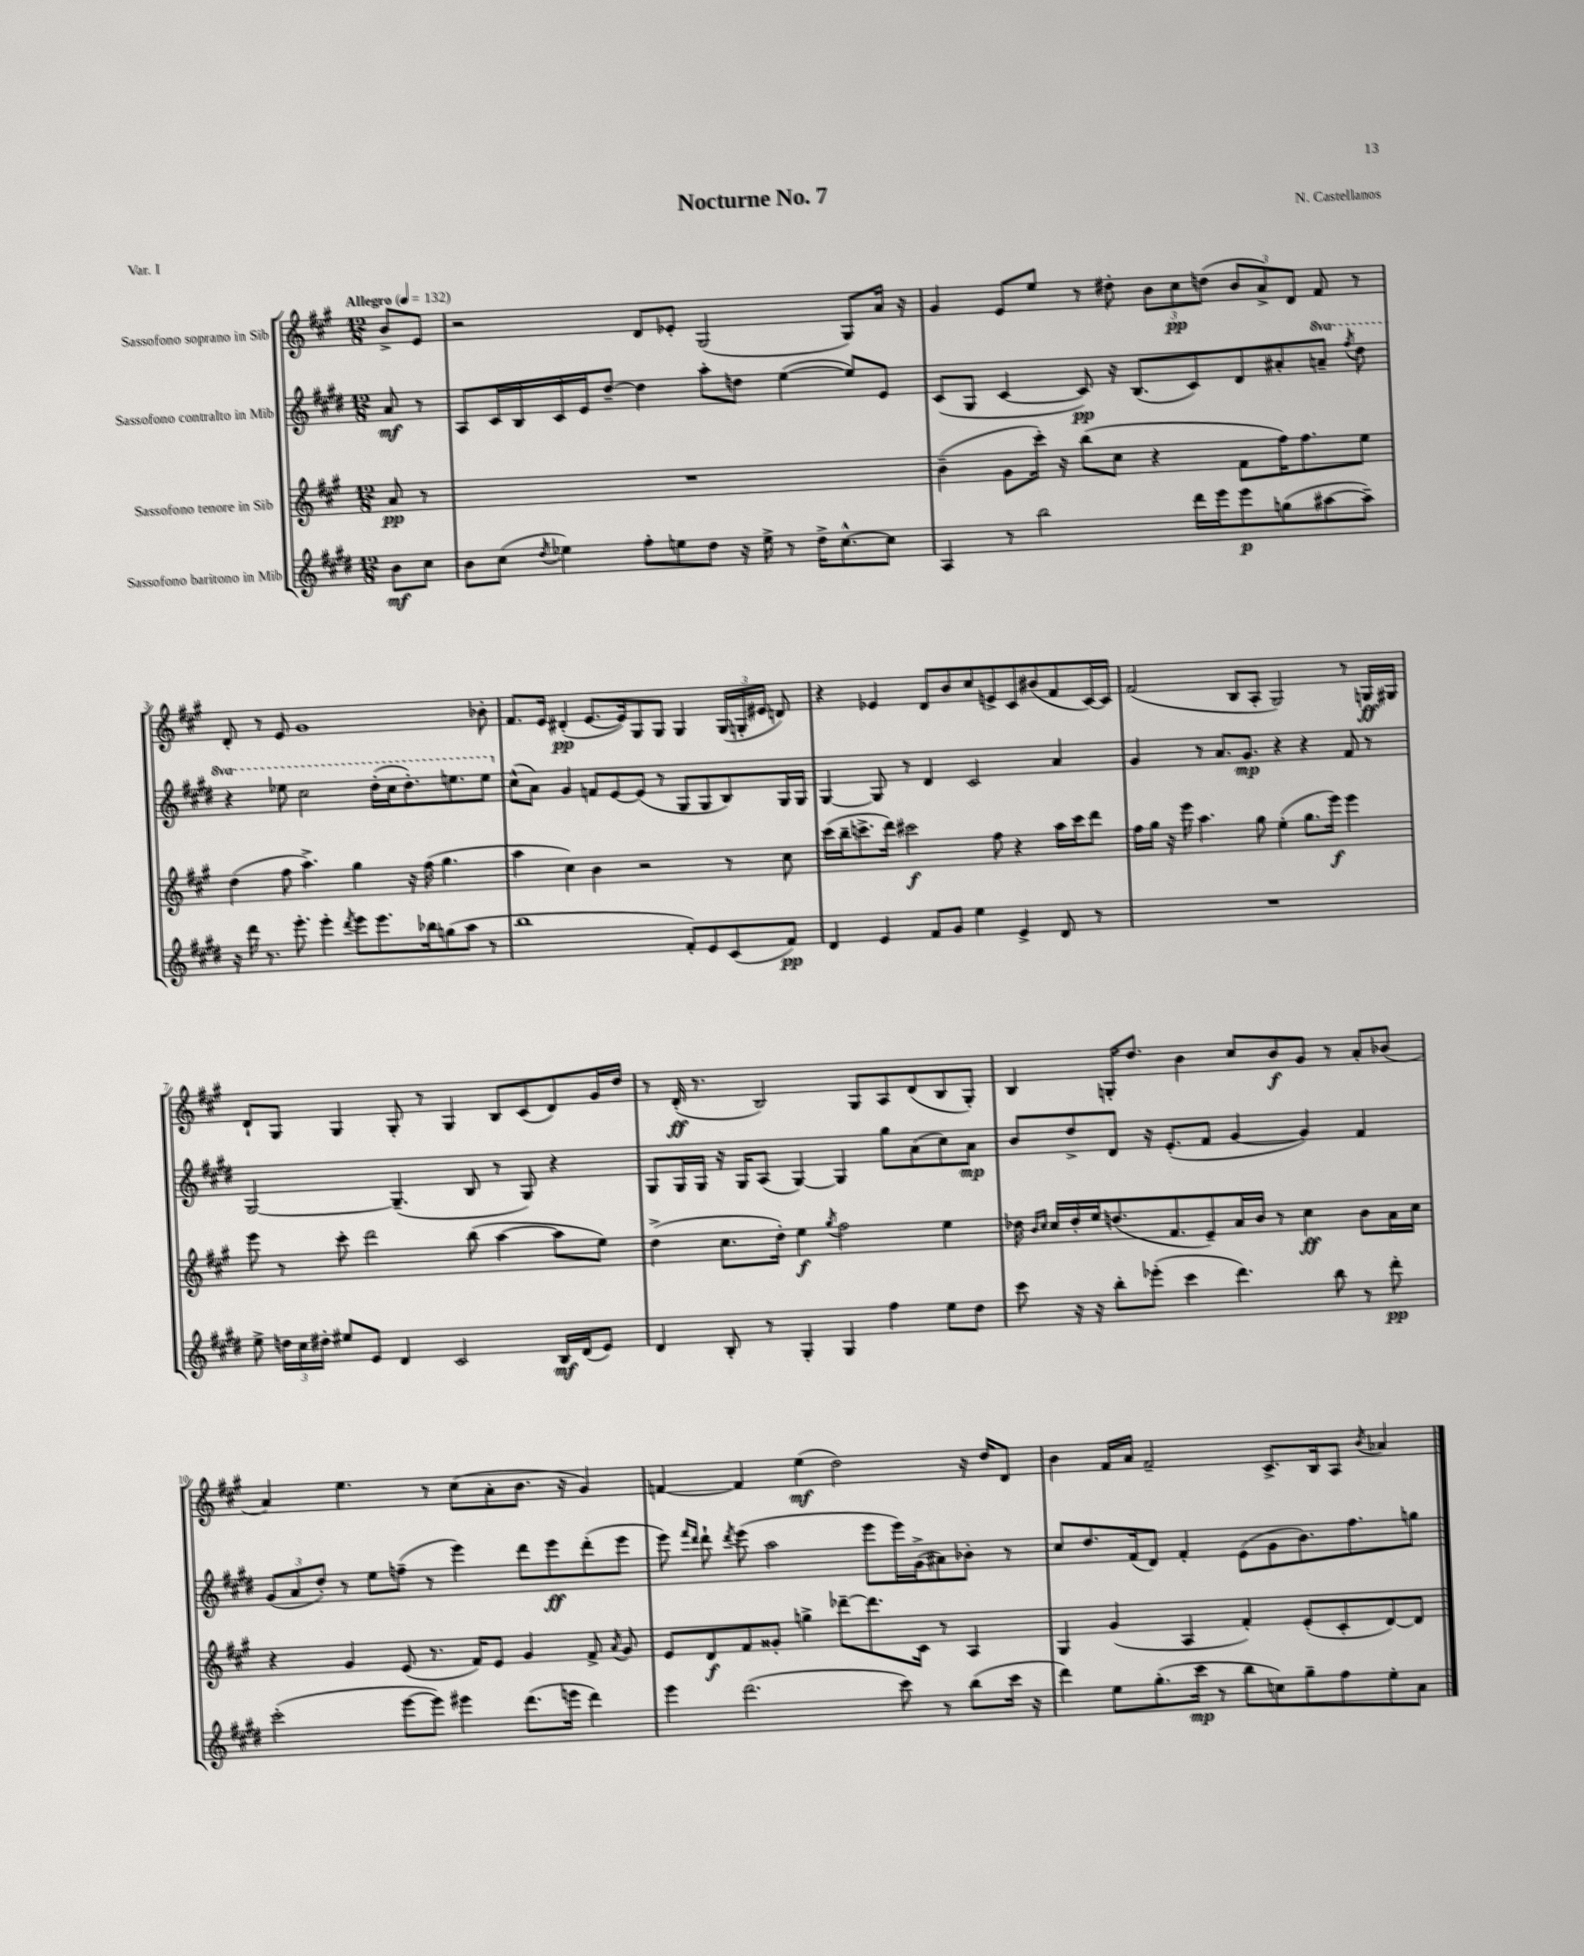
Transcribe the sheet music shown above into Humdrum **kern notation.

**kern	**kern	**kern	**kern
*staff4	*staff3	*staff2	*staff1
*clefG2	*clefG2	*clefG2	*clefG2
*k[f#c#g#d#]	*k[f#c#g#]	*k[f#c#g#d#]	*k[f#c#g#]
*M12/8	*M12/8	*M12/8	*M12/8
*MM132	*MM132	*MM132	*MM132
8b	8a	8a	8b^
8cc#	8r	8r	8e
=	=	=	=
8b	1.r	8A	2r
(8cc#	.	16c#	.
.	.	16B	.
8qdd#	.	.	.
4ee-)	.	16c#	.
.	.	16e	.
.	.	[8dd#~	.
8ff#'	.	4dd#]	8d
8ee	.	.	8e-'
8dd#	.	8aa'	(2G#
16r	.	8dd	.
16ee^	.	.	.
8r	.	([4ee	.
16dd#^	.	.	.
[8.cc#^^	.	.	.
.	.	8ee])	8G#)
8cc#]	.	8e	16a
.	.	.	16r
=	=	=	=
4A	(4b~	(8c#	4g#
.	.	8G#	.
8r	8g#	[4c#	8e
2bb	16ccc#')	.	8ee
.	16r	.	.
.	(8bb	8c#])	8r
.	8cc#	16r	8dd#'
.	.	(8.B	.
.	4r	.	12b
.	.	.	12cc#
16ddd#	.	8c#)	.
.	.	.	(12dd
16eee	.	.	.
8eee	8f#	8d#	12b
.	.	.	12a^)
(8gg	16ff#)	8a#'	.
.	.	.	12d
.	8.ff#	.	.
[8aa#	.	8aa~	8f#
.	.	8qfff#	.
8aa#~])	8ee	8ddd#	8r
=	=	=	=
16r	(4dd	4r	8d'
16ddd#	.	.	.
8.r	.	.	8r
.	8ff#	8eee-	8e
8.eee'	.	.	.
.	4.aa^)	2ccc#	1g#
4eee'	.	.	.
8qddd#	.	.	.
8eee	4gg#	.	.
8.eee	.	(16ddd#'	.
.	.	16ccc#	.
.	16r	8.ddd#')	.
16bb-	(16ff#	.	.
(8gg	4.gg#	.	.
.	.	8.eee	.
8aa	.	.	.
8r	.	8eee	8b-'
=	=	=	=
1bb	4aa	(8cc#^^	8.f#
.	.	8a)	.
.	.	.	16e
.	4cc#)	4g#	(4d#'
.	4b	8f	[8.e
.	.	[8e	.
.	.	.	16e])
.	2r	(8e]	8G#
.	.	8r	8G#
8f#')	.	8G#	4G#
8e	.	8G#	.
(8c#	8r	8B)	(24G#
.	.	.	24G'
.	.	.	24e#
8f#)	8cc#	16G#	8d)
.	.	16G#	.
=	=	=	=
4d#	(16ccc#	[4G#	4r
.	16bb~	.	.
.	8.ccc^	.	.
4e	.	8G#]	4e-
.	16ddd)	.	.
.	2ccc#	8r	.
8f#	.	4d#	8d
8g#	.	.	8b
4ee	.	2c#	8cc#
.	8ff#	.	8e^
4e^	4r	.	8c#
.	.	.	(8b#
8d#	16aa	4a	8f#
.	16ccc#	.	.
8r	8ddd	.	[16c#)
.	.	.	16c#]
=	=	=	=
1.r	16ff#	4g#	(2f#
.	16gg#	.	.
.	16r	.	.
.	16eee	.	.
.	4.aa	8r	.
.	.	8.a	.
.	.	.	8B
.	.	8.g#	.
.	8gg#	.	8A'
.	(4ee'	4r	2G#)
.	8.gg#	4r	.
.	16eee)	.	.
.	4eee	8f#	8r
.	.	8r	16G
.	.	.	16G#
=	=	=	=
8ee^	8eee	[2G#	8d`
24dd	8r	.	8G#
24cc#	.	.	.
24dd#'	.	.	.
8ee#	8ccc#'	.	4G#
8e	2ddd	.	.
4d#	.	(4.G#~]	8G#'
.	.	.	8r
2c#	.	.	4G#
.	(8bb	8B	.
.	[4aa	8r	8B
.	.	8G#)	(8c#
16B	8aa]	4r	8d)
(16d#	.	.	.
8e)	8ee)	.	16g#
.	.	.	16dd
=	=	=	=
4d#	(4dd^	8G#	8r
.	.	16G#	(16d'
.	.	16G#	8.r
8B'	8.cc#	16r	.
.	.	16G#	.
8r	.	(8A	2B)
.	16dd')	.	.
4G#'	4ee	[4G#)	.
.	8qgg#	.	.
4G#	2ff#	4G#]	.
.	.	.	8G#
4ff#	.	8gg#	8A
.	.	(8a	(8d
8ee	4ee	8cc#)	8B
8dd#	.	8a	8G#')
=	=	=	=
8ccc#	16dd-	8b	4B
.	16qqb	.	.
.	16qqcc#	.	.
.	16cc#	.	.
16r	16dd-'	8dd#^	.
16r	16ee	.	.
8bb'	(8.dd	8d#	16G'
.	.	.	8.dd
(8eee-'	.	16r	.
.	8.f#	(8.e'	.
4ccc#	.	.	4b
.	8e~)	8f#	.
4.ddd#)	16a	[4g#	8cc#
.	16b	.	.
.	8r	.	8b
.	4cc#	4g#])	8g#
8bb	.	.	8r
8r	8b	4f#	8a'
8ddd#'	16a	.	(8b-
.	16cc#	.	.
=	=	=	=
(2ccc#'	4r	(12g#	4a)
.	.	12a	.
.	.	12dd#')	.
.	4g#	8r	4.ee
.	.	8ee	.
[8eee	(8e	(8ff~	.
8eee])	8.r	8r	8r
4eee#	.	4eee)	(8cc#
.	16f#)	.	.
.	8e	.	8a'
(8.ddd#	4g#	8ddd#	8.b
.	.	8eee	.
16eee	.	.	16r
4ddd#)	8f#^	(8ddd#'	4g#)
.	8qa	.	.
.	8g#	8eee	.
=	=	=	=
4eee	8e	8eee)	[4f
.	.	16qqfff#	.
.	.	16qqddd#	.
.	8d	8ddd#`	.
.	.	8qddd#	.
(2.ddd#	8f#	(8eee	4f]
.	8g##'	2aa	.
.	4gg^	.	(4ee
.	[8ddd-~	.	2dd)
.	8.ddd-]	8eee	.
8ccc#)	.	16eee)	.
.	16c#	(16g#^	.
8r	8r	8a#)	.
(8bb	4A	8b-'	16r
.	.	.	16dd
16ccc#	.	8r	8d
16r	.	.	.
=	=	=	=
4ddd#)	4G#	8cc#	4b
.	.	8.dd#	.
8ee	(4g#	.	16f#
.	.	(16f#	16a
(8.gg#'	.	8d#)	2f#~
.	4A	4f#'	.
16ccc#	.	.	.
8r	.	.	.
8bb	4f#')	(8e	.
8cc)	.	8g#	8.c#^
8gg#~	(8e'	8.b)	.
.	.	.	16B
8ff#	8c#'	.	8A
.	.	8.ff#	.
.	.	.	8qb
8ee'	[8d)	.	4a-
8a	8d]	8gg	.
==	==	==	==
*-	*-	*-	*-
